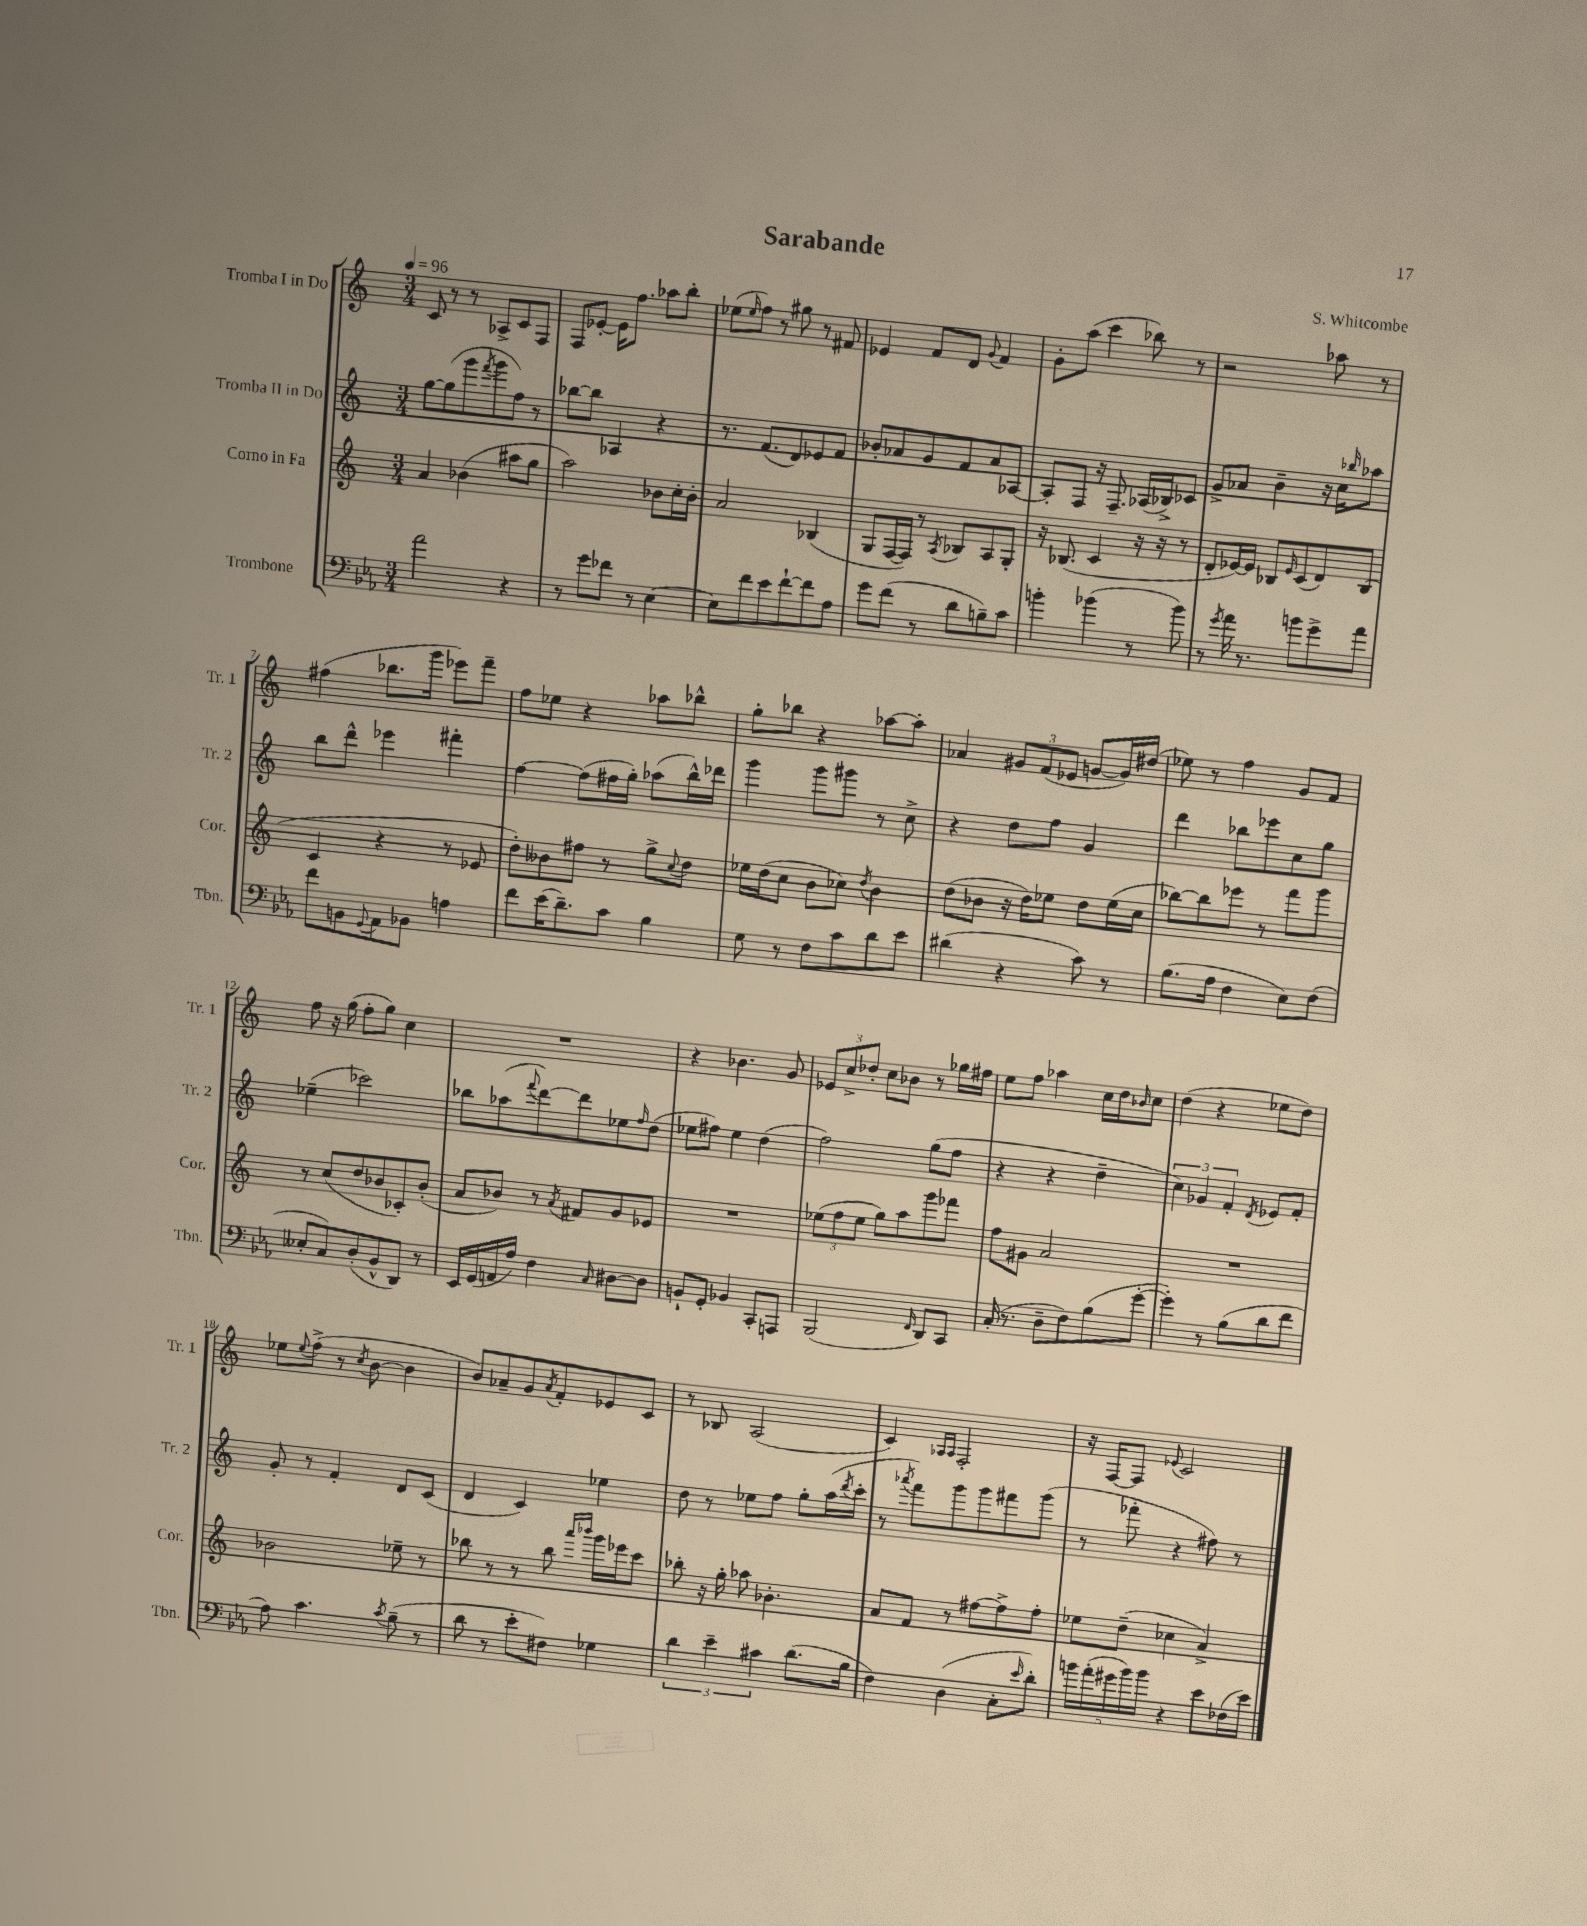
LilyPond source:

\header { title = "Sarabande" composer = "S. Whitcombe" }
<<
\new StaffGroup <<
\new Staff = "s0" \with { instrumentName = "Tromba I in Do" shortInstrumentName = "Tr. 1" } {
    \clef treble \key c \major \numericTimeSignature \time 3/4 \tempo 4 = 96
    c'8 r8 r8 aes8-> c'8 f8 |
    f8 ees'8~-. ees'16 f''8. aes''8 b''8-. |
    ees''8( \grace { ees''16 } f''8) r8 gis''8 r8 fis'8 |
    ees'4 f'8 d'8 \appoggiatura { g'8 } f'4 |
    g'8-. a''8( c'''4 bes''8) r8 |
    r2 aes''8 r8 |
    fis''4( bes''8. g'''16 ees'''8) f'''8-- |
    f''8 ees''8 r4 aes''8 bes''8-^ |
    g''8-. bes''8 r4 aes''8~ aes''8-. |
    aes'4 \tuplet 3/2 { gis'8 f'8( ees'8 } g'8~ g'16) dis''16( |
    ees''8) r8 f''4 g'8 f'8 |
    f''8 r16 g''16( f''8-. g''8) c''4 |
    R2. |
    r4 bes'4. g'8 |
    \tuplet 3/2 { ees'8 c''8-> des''8-. } c''8 bes'8 r8 ges''16 fis''16 |
    e''8 f''8 aes''4 c''16 d''16 \grace { bes'16 } c''8 |
    d''4( r4 ees''8 d''8) |
    ees''8 \appoggiatura { ees''8 } f''8->( r8 \acciaccatura { c''8 } b'8~ b'4 |
    b'8) aes'8-- g'8 \acciaccatura { aes'8 } f'8-. ees'8 c'8 |
    r8 bes8 a2( |
    c'4) \grace { aes16 aes16 } f2-. |
    r16 f16~ f8 \appoggiatura { ees'8 } c'2 \bar "|." |
}
\new Staff = "s1" \with { instrumentName = "Tromba II in Do" shortInstrumentName = "Tr. 2" } {
    \clef treble \key c \major \numericTimeSignature \time 3/4
    g''8~ g''8( g'''8 \acciaccatura { f'''8 } g'''8 f''8) r8 |
    bes''8~ bes''8 aes4 r4 |
    r8. f'8.( d'8) ees'8 f'8 |
    bes'8-. aes'8 g'8 f'8 aes'8 aes8~ |
    aes8-. f8 r16 f8.-- aes16( bes16->) ces'8 |
    g'8-> aes'8 b'4-- r16 c''16 \grace { bes''16 } aes''8 |
    b''8 d'''8-^ ees'''4 fis'''4-. |
    f''4~ f''8( fis''16 g''16-.) aes''8( b''16-^) des'''16 |
    g'''4 g'''8 gis'''8 r8 c''8-> |
    r4 d''8 f''8 g'4 |
    d'''4 bes''8 ees'''8 c''8 g''8 |
    ees''4--( ces'''2) |
    bes''8 aes''8( \appoggiatura { f'''8 } d'''8~) d'''8 ees''8 \grace { f''16 } d''8( |
    ees''8 fis''8) ees''4 d''4( |
    f''2) g''8( f''8 |
    r4 r4 d''4-- |
    \tuplet 3/2 { c''4) ges'4 f'4-. } \acciaccatura { d'8 } ees'8 f'8-. |
    g'8-. r8 f'4-. d'8 c'8( |
    d'4 c'4) ees''4 |
    d''8 r8 ees''8 f''8 g''8-. a''16( \acciaccatura { d'''8 } c'''16-. |
    r8 \acciaccatura { aes'''8 } f'''8) g'''8 g'''8 fis'''8 g'''8( |
    r8 fes'''8-. r4 fis''8) r8 \bar "|." |
}
\new Staff = "s2" \with { instrumentName = "Corno in Fa" shortInstrumentName = "Cor." } {
    \clef treble \key c \major \numericTimeSignature \time 3/4
    a'4 bes'4( ais''8 g''8 |
    a''2) bes'8 c''16-. bes'16-. |
    a'2 bes4( |
    g8 f16~ f16) r8 \acciaccatura { a8 } bes8 a8 g8-. |
    r16 bes8.( c'4 r16 r16 r8 |
    d'8-. ees'16~) ees'16 bes8 \grace { ees'16 } c'8( d'8) bes8( |
    c'4 r4 r8 ees'8 |
    d''8-.) beses'8 fis''8 r8 g''8-> \appoggiatura { c''8 } d''8 |
    ees''16 d''16( c''8 b'8 ces''8) \acciaccatura { d''8 } b'4 |
    d''8( bes'8 r16 d''16) ees''8 d''8 ees''16( c''16 |
    bes''8~) bes''8 ees'''8 r8 f'''8 g'''8 |
    r8 c''8( d''8 bes'8 ces'8-.) bes'8-.( |
    a'8 bes'8) r8 \acciaccatura { a'8 } fis'8 g'8 ees'8 |
    R2. |
    \tuplet 3/2 { ees''8( f''8 ees''8 } g''8) a''8 g'''8 fes'''8 |
    f''8 gis'8 a'2 |
    R2. |
    bes'2 ees''8-- r8 |
    bes''8 r8 r8 bes''8 \grace { a'''16 bes'''16 } g'''16 ees'''16 c'''8 |
    bes''8-. r16 g''16-. aes''8 bes'4.-. |
    a'8 f'8 r8 fis''8~ fis''8-> fis''8-. |
    ees''8 d''8--( ces''4 a'4->) \bar "|." |
}
\new Staff = "s3" \with { instrumentName = "Trombone" shortInstrumentName = "Tbn." } {
    \clef bass \key ees \major \numericTimeSignature \time 3/4
    aes'2 r4 |
    r8 g'8 fes'8 r8 ees4~ |
    ees8 f'8 ees'8 f'8~-! f'8 aes8 |
    g'8 f'8( r8 d'8 b8--) c'8 |
    b'4-. bes'4( r8 bes'8) |
    r8 \acciaccatura { g'8 } aes'16 r8. b'8 g'8-> aes'8 |
    f'8 b,8 \appoggiatura { g,8 } aes,8 bes,8 a4 |
    f'8 ees'16( d'8.--) c'8 bes4 |
    g8 r8 f8 c'8 d'8 ees'8 |
    dis'4( r4 c'8) r8 |
    bes8.( aes16 f4 ees8) f8( |
    eeses8-. c8) d8-.( bes,8-^ d,8) r8 |
    ees,16 g,16( a,16 aes16) f4 \grace { c16 } dis8~ dis8 |
    b,8-! g,8-. bes,4 c,8-. a,,8 |
    bes,,2( \grace { f,16 } d,8) c,8 |
    c16-.( r8. d8-- f8) bes8( g'8~-. |
    g'4-.) r8 bes8( d'8 f'8 |
    aes8) c'4. \acciaccatura { c'8 } bes8--( r8 |
    d'8 r8 ees'8-. fis8) ges4 |
    \tuplet 3/2 { d'4 ees'4-- cis'4 } d'8.( bes16 |
    f4) d4( c8-. \grace { ees'16 } d'8-.) |
    \tuplet 5/4 { b'16 aes'16-.( gis'16 b'16) b'16 } r4 ees'8 fes16( ees'16) \bar "|." |
}
>>
>>
